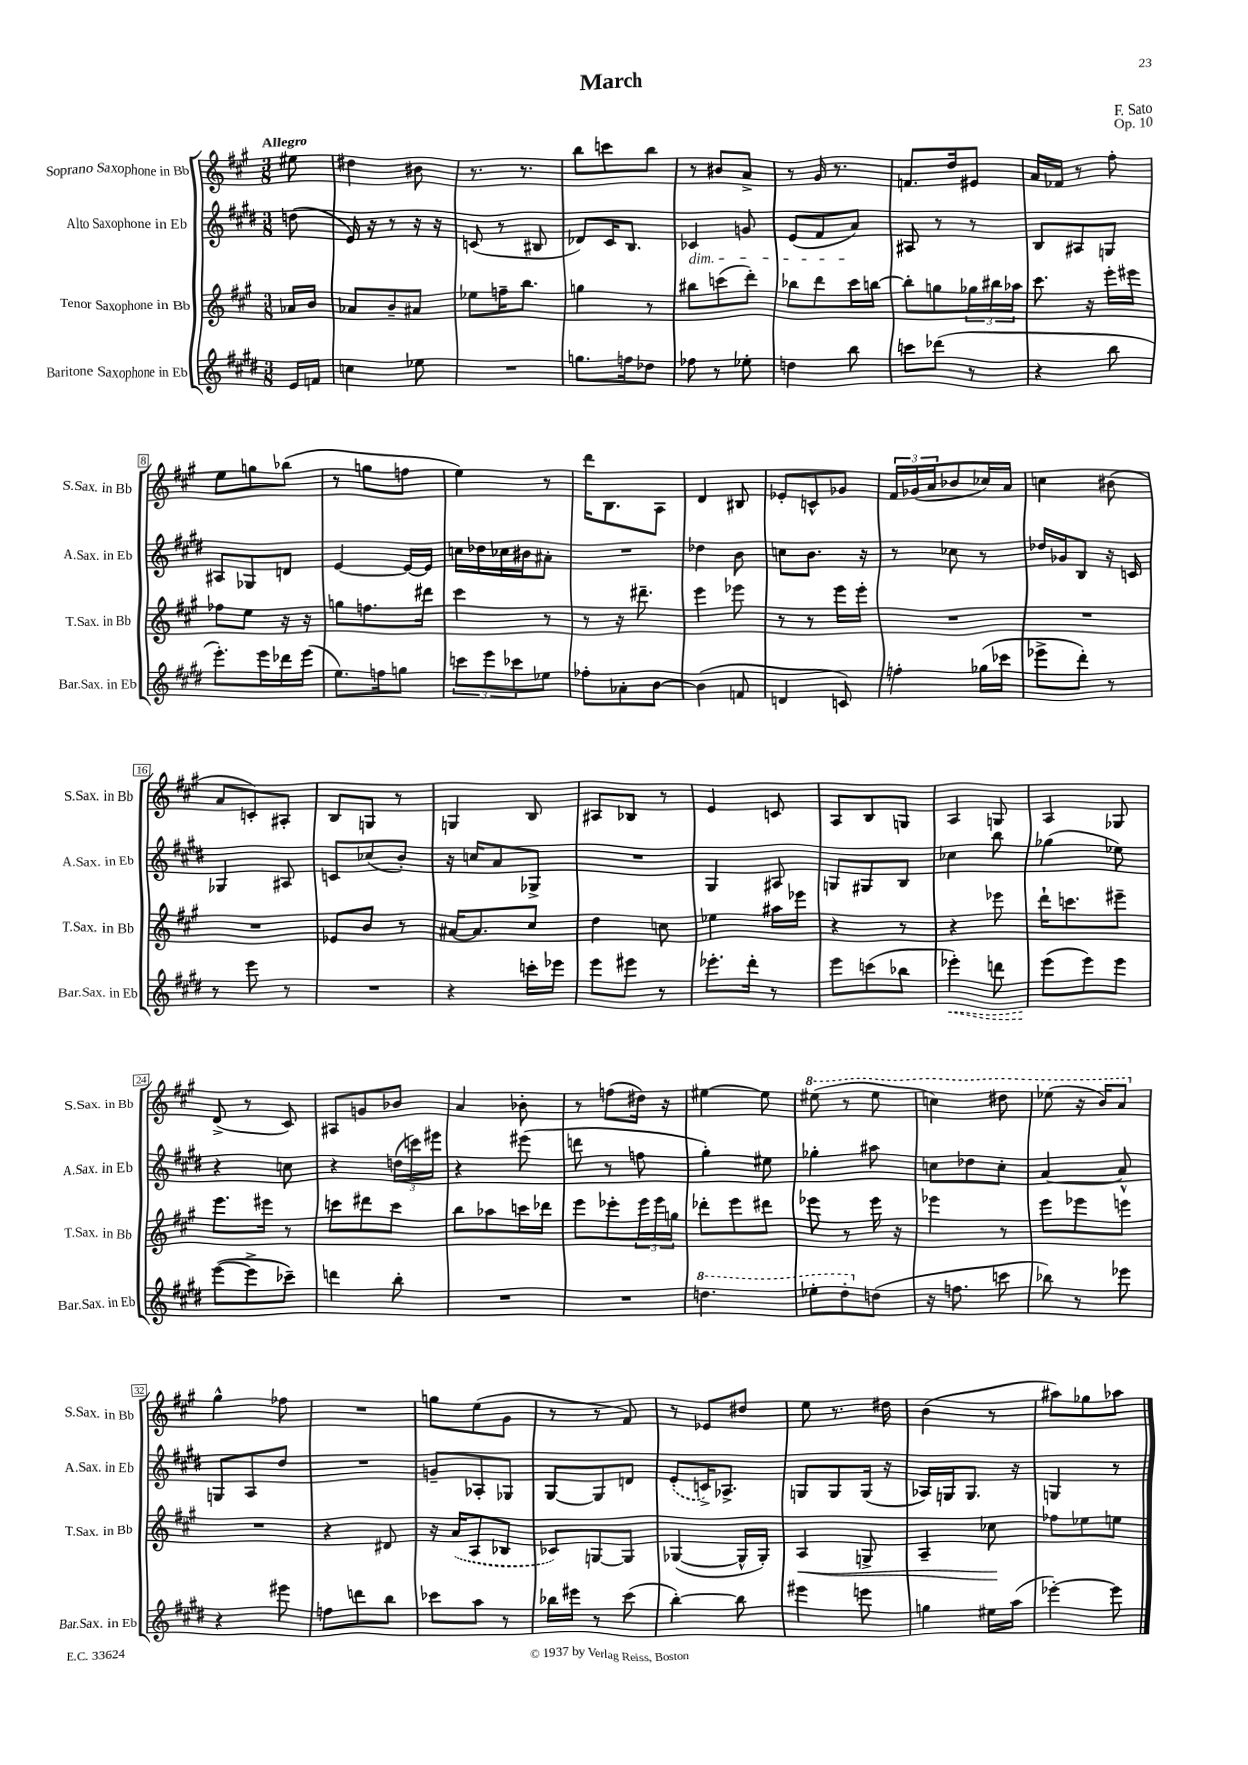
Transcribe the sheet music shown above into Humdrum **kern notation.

**kern	**kern	**kern	**kern
*staff4	*staff3	*staff2	*staff1
*clefG2	*clefG2	*clefG2	*clefG2
*k[f#c#g#d#]	*k[f#c#g#]	*k[f#c#g#d#]	*k[f#c#g#]
*M3/8	*M3/8	*M3/8	*M3/8
16e/LL	16a-/LL	(8dd\	8ee#\
16f/JJ	16b/JJ	.	.
=	=	=	=
4cc\	8a-/L	16e/)	4dd#\
.	.	16r	.
.	8b~/	8r	.
8ee-\	8a#/J	16r	8b#\
.	.	16r	.
=	=	=	=
4.r	8ee-\L	(8c/	8.r
.	16ff~\K	8r	.
.	8.bb\J	.	8.r
.	.	8B#/	.
=	=	=	=
8.gg\L	4gg\	8d-/L)	8bb\L
.	.	16c#/K	8ccc\
16ff\k	.	8.B/J	.
8dd-\J	8r	.	8bb\J
=	=	=	=
8ff-\	8bb#\L	4c-/	8r
8r	(8ccc\	.	8b#/L
8ee-'\	8ddd'\J)	8g/	8a^/J
=	=	=	=
4dd\	8bb-\L	(8e/L	8r
.	8ddd\	8f#/	16g#/
.	.	.	8.r
8bb\	16ccc#\L	8a/J)	.
.	[16bb\JJ	.	.
=	=	=	=
8ccc\L	8bb'\]L	8A#/	8.f/L
(8ddd-\J	8gg\	8r	.
.	.	.	16dd/k
8r	24gg-\L	8r	8e#/J
.	24bb#\	.	.
.	24aa-\JJ	.	.
=	=	=	=
4r	8.ccc#\	8B/L	16a/LL
.	.	.	16f-/JJ
.	.	8A#/	8r
.	16r	.	.
8bb\	16eee'\LL	8G/J	8ff#'\
.	16eee#\JJ	.	.
=	=	=	=
8.eee'\L)	8ff-\L	8A#/L	8ee\L
.	8ee\J	8G-/	8gg\
16eee\L	.	.	.
16ddd-\	16r	8d/J	(8bb-\J
(16eee\JJ	16r	.	.
=	=	=	=
8.ee\L)	8gg\L	[4e/	8r
.	8.ff\	.	8gg\L
16ff\k	.	.	.
8gg\J	.	16e/_LL	8ff\J
.	16ddd#\Jk	16e/]JJ	.
=	=	=	=
12ccc\L	4ccc#\	16cc\LL	4ee\)
.	.	16dd-\	.
12eee\	.	.	.
.	.	16cc-\	.
12ccc-\	.	.	.
.	.	16b#\J	.
8ee-\J	8r	8a#'\J	8r
=	=	=	=
8ff-'\L	8r	4.r	16ddd\LK
.	.	.	8.B\
8a-'\	16r	.	.
.	8.ddd#~\	.	.
[8b\J	.	.	8A\J
=	=	=	=
(4b\]	4eee\	4dd-\	4d/
8f/	8eee-\	8b\	8B#/
=	=	=	=
4d/	8r	8cc\L	8e-'/L
.	8r	8.b\J	8c^^/
8c/)	16eee\LL	.	8g-/J
.	16eee'\JJ	16r	.
=	=	=	=
4ff'\	4.r	8r	24f#/LL
.	.	.	(24g-/
.	.	.	24a/J
.	.	8cc-\	8b-/
(16gg-\LL	.	8r	16cc-/L)
16ccc-\JJ	.	.	16a/JJ
=	=	=	=
8eee-^\L	4.r	16dd-/LL	4cc\
.	.	16g-/J	.
8ddd#'\J)	.	8B/J	.
8r	.	16r	(8b#\
.	.	16c/	.
=	=	=	=
8r	4.r	4G-/	8a/L
8eee\	.	.	8c'/)
8r	.	8A#/	8A#'/J
=	=	=	=
4.r	8e-/L	8c/L	8B/L
.	8b/J	(8cc-/	8G/J
.	8r	8b'/J)	8r
=	=	=	=
4r	[16a#/LK	16r	4G/
.	8.a#/]	16cc/LK	.
.	.	8a/	.
16ccc'\LL	8cc#/J	8G-^/J	8B/
16eee-\JJ	.	.	.
=	=	=	=
8eee\L	4dd\	4.r	8A#/L
8eee#\J	.	.	8B-/J
8r	8cc\	.	8r
=	=	=	=
8.eee-'\L	4ee-\	4G#/	4e/
16ddd#'\Jk	.	.	.
8r	16aa#\LL	8A#/	8c/
.	16eee-\JJ	.	.
=	=	=	=
8eee\L	4r	8G/L	8A/L
(8ccc\	.	8G#/	8B/
8bb-\J	8r	8B/J	8G/J
=	=	=	=
4eee-'\)	4r	4cc-\	4A/
8ddd\	8eee-\	8bb\	8G/
=	=	=	=
(8eee\L	16ddd`\LK	(4gg-\	4A/
.	8.ccc\	.	.
8eee\)	.	.	.
8eee\J	8eee#~\J	8ee-\)	8G-/
=	=	=	=
([8eee\L	8.eee\L	4r	(8d^/
8eee^\]	.	.	8r
.	16eee#\Jk	.	.
8ccc-~\J)	8r	8cc\	8c#/)
=	=	=	=
4ddd\	8ccc\L	4r	8A#/L
.	8ddd#\	.	8g/
8bb'\	8ccc\J	(24dd\LL	8b-/J
.	.	24ccc\)	.
.	.	24eee#\JJ	.
=	=	=	=
4.r	8bb\L	4r	4a/
.	8aa-\	.	.
.	16ccc\L	(8eee#\	8b-'\
.	16ddd-\JJ	.	.
=	=	=	=
4.r	8eee\L	8ddd\	8r
.	8eee-'\	8r	(8ff\L
.	24eee-\L	8ff\	16dd#\Jk)
.	24eee-\	.	.
.	.	.	16r
.	24gg\JJ	.	.
=	=	=	=
4.ddd\	8ddd-'\L	4gg#'\)	[4ee#\
.	8eee\	.	.
.	8ddd#\J	8ee#\	8ee#\]
=	=	=	=
8eee-'\L	8eee-\	4gg-'\	(8eee#\
8ddd#'\	8r	.	8r
(8dd\J	16eee-\	8aa#\	8eee#\
.	16r	.	.
=	=	=	=
16r	4eee-\	8cc\L	4ccc\)
8.ff\	.	.	.
.	.	8dd-\	.
8ccc\	8r	8cc'\J	8ddd#\
=	=	=	=
8bb-\)	8eee\L	[4a/	(8eee-\
8r	8eee-\	.	16r
.	.	.	16bb/LK)
8eee-\	8eee\J	8a^^/]	8aa/J
=	=	=	=
4r	4.r	8G/L	4gg#^^\
.	.	8A/	.
8eee#\	.	8dd#/J	8ff-\
=	=	=	=
8ff\L	4r	4.r	4.r
8ddd\	.	.	.
8bb\J	8d#/	.	.
=	=	=	=
8ccc-\L	16r	8g~/L	8gg\L
.	(16a/LK	.	.
8aa\J	8A/	8A-'/	(8ee\
8r	8B-/J	8G-/J	8g#\J
=	=	=	=
16bb-\LL	8c-/L)	[8G#/L	8r
16eee#\JJ	.	.	.
8r	[8G/	8G#/]	8r
(8ccc#\	8G/]J	8d/J	8f#/)
=	=	=	=
[4bb'\)	([4G-/	(8e'/L	8r
.	.	16c^/K)	8e-/L
.	.	8.A-^/J	.
8bb\]	16G-^^/]LL	.	8dd#/J
.	16G-'/JJ)	.	.
=	=	=	=
4eee#\	4A/	8G/L	8ee\
.	.	8G/	8.r
8eee\	8G^/	(16G/Jk	.
.	.	16r	16dd#\
=	=	=	=
4gg\	4A~/	16A-/LL)	(4b\
.	.	16G/J	.
.	.	8.G/J	.
16ee#\LL	8cc-\	.	8r
(16aa\JJ	.	16r	.
=	=	=	=
[4eee-'\)	8ff-\L	4G/	8aa#\L)
.	8ee-\	.	8gg-\
8eee-\]	8ee\J	8r	8aa-\J
==	==	==	==
*-	*-	*-	*-
